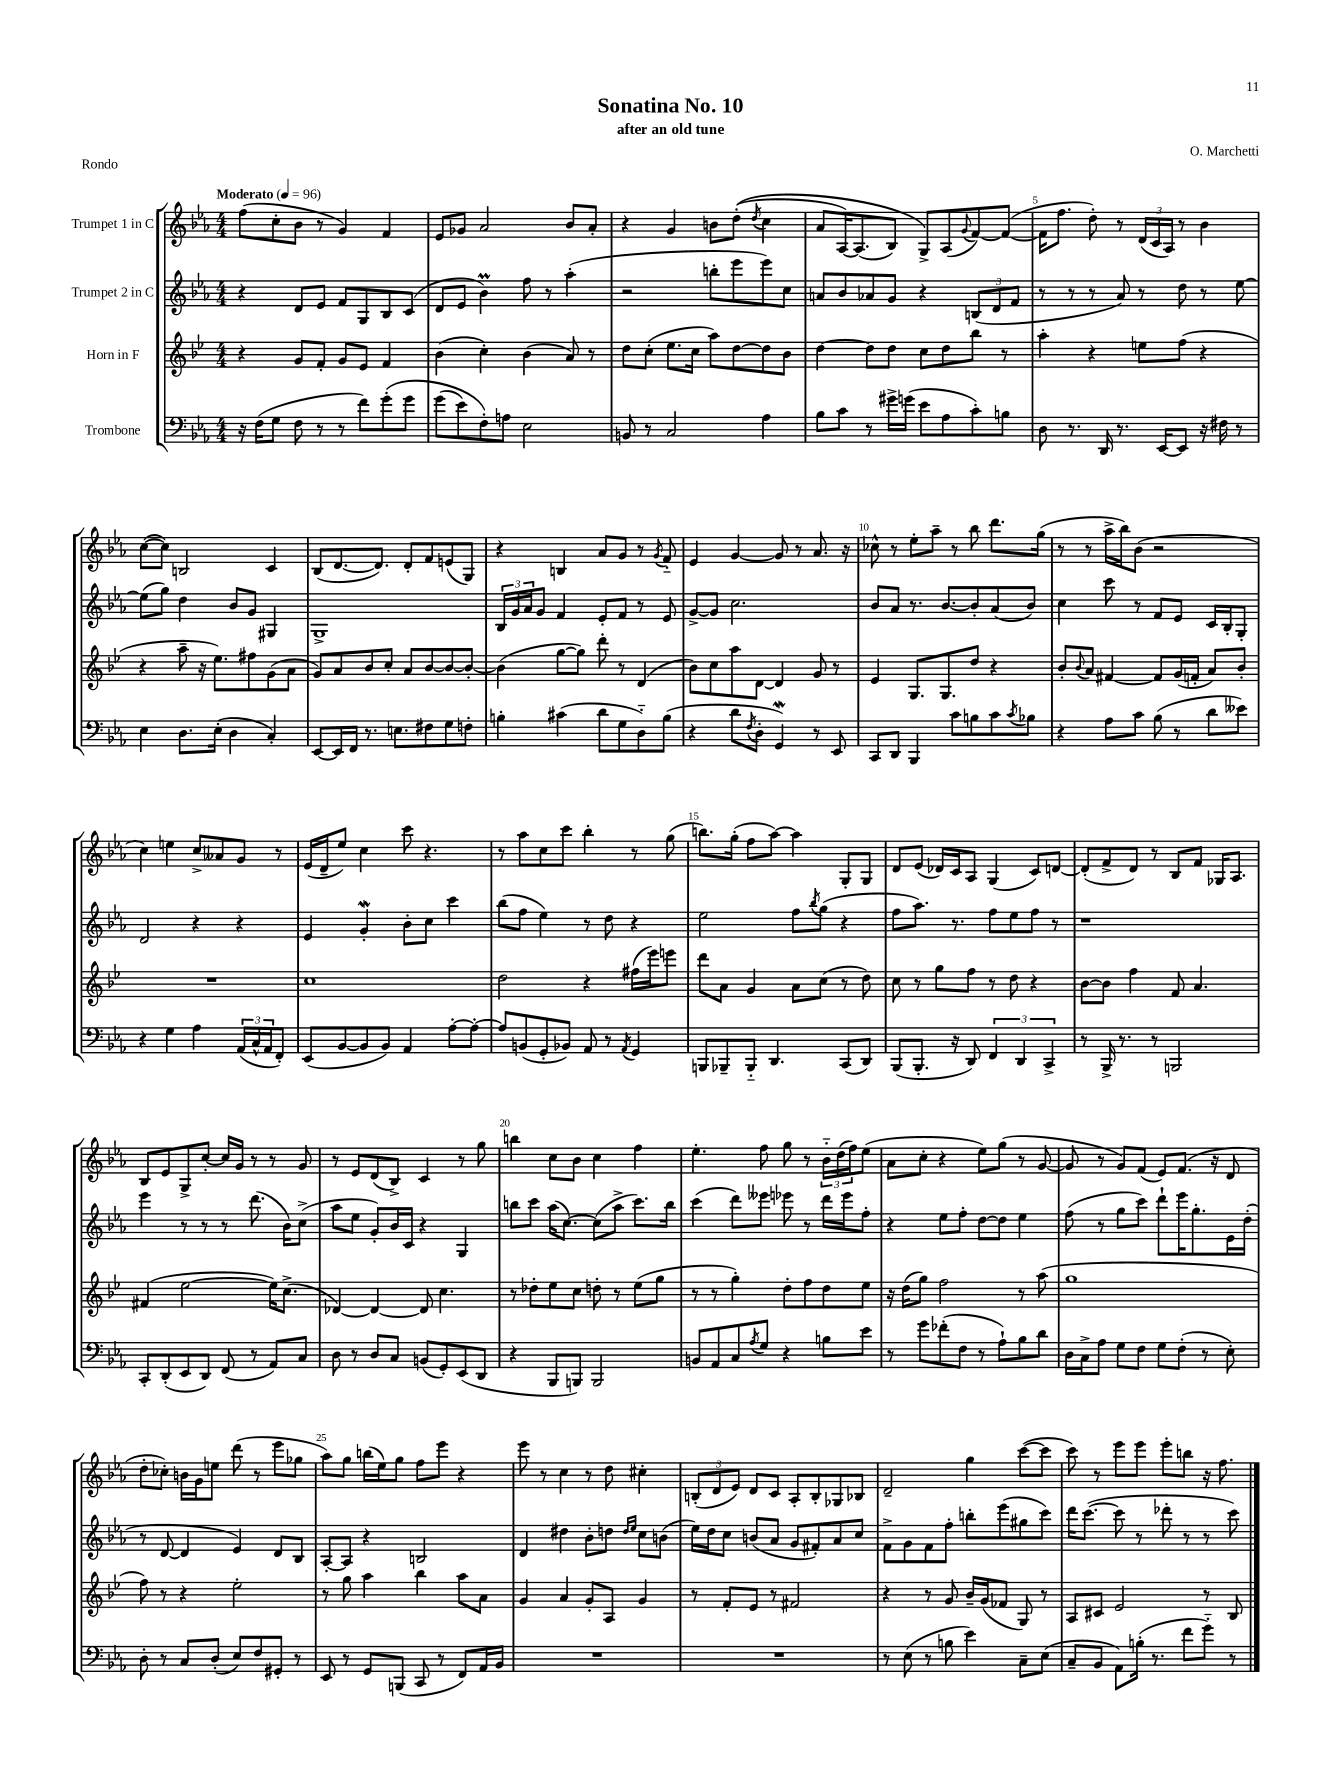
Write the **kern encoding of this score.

**kern	**kern	**kern	**kern
*staff4	*staff3	*staff2	*staff1
*clefF4	*clefG2	*clefG2	*clefG2
*k[b-e-a-]	*k[b-e-]	*k[b-e-a-]	*k[b-e-a-]
*M4/4	*M4/4	*M4/4	*M4/4
*MM96	*MM96	*MM96	*MM96
16r	4r	4r	(8ff
(16F	.	.	.
8G	.	.	8cc'
8F	8g	8d	8b-
8r	8f'	8e-	8r
8r	8g	8f	4g)
8f)	8e-	8G	.
&(8g'	4f	8B-	4f
8g	.	(8c	.
=	=	=	=
(8g	(4b-	8d	8e-
8e-)	.	8e-	8g-
8F'&)	4cc')	4b-)	2a-
8A	.	.	.
2E-	(4b-	8ff	.
.	.	8r	.
.	8a)	(4aa-'	8b-
.	8r	.	8a-'
=	=	=	=
8BB	8dd	2r	4r
8r	(8cc'	.	.
2C	8.ee-	.	4g
.	16cc	.	.
.	8aa)	8bb'	8b
.	[8dd	8eee-	&((8dd'
.	.	.	8qdd
4A-	8dd]	8eee-)	4cc
.	8b-	8cc	.
=	=	=	=
8B-	[4dd	8a	8a-
8c	.	8b-	[16A-)
.	.	.	(8.A-]
8r	8dd]	8a-	.
16g#^	8dd	8g	8B-)
(16g	.	.	.
8e-	8cc	4r	8G^&)
8A-	8dd	.	(8A-
.	.	.	8qqg
8c')	8bb-	(12B	[8f)
.	.	12d	.
8B	8r	.	(8f_
.	.	12f	.
=	=	=	=
8D	4aa'	8r	16f]
.	.	.	8.ff
8.r	.	8r	.
.	4r	8r	8dd')
16DD	.	.	.
8.r	.	8a-)	8r
.	8ee	8r	(24d
.	.	.	24c
[16EE-	.	.	.
.	.	.	24A-)
8EE-]	(8ff	8dd	8r
16r	4r	8r	4b-
16F#	.	.	.
8r	.	[8ee-	.
=	=	=	=
4E-	4r	(8ee-]	([8cc
.	.	8gg)	8cc])
8.D	8aa~	4dd	2B
.	16r	.	.
(16E-'	8.ee-)	.	.
4D	.	8b-	.
.	8ff#	8g	.
4C')	(8g	4G#	4c
.	8a	.	.
=	=	=	=
[8EE-	8g)	1G^	(8B-
16EE-]	8a	.	[8.d
16FF	.	.	.
8.r	8b-	.	.
.	.	.	8.d])
.	8cc'	.	.
8.E	.	.	.
.	8a	.	8d'
8F#	[8b-	.	8f
8G	8b-_	.	(8e
8F'	8b-'_	.	8G)
=	=	=	=
4B'	(4b-]	24B-	4r
.	.	24g	.
.	.	24a-	.
.	.	8g	.
(4c#	[8gg	4f	4B
.	8gg])	.	.
8d	8ddd'	8e-'	8a-
8G	8r	8f	8g
8D'~)	(4d	8r	8r
.	.	.	8qg
(8B	.	8e-	8f'~
=	=	=	=
4r	8b-)	[8g^	4e-
.	8cc	8g]	.
8d	8aa	2.cc	[4g
8qF	.	.	.
8D'	[8d	.	.
4GG)	4d]	.	8g]
.	.	.	8r
8r	8g	.	8.a-
8EE-	8r	.	.
.	.	.	16r
=	=	=	=
8CC	4e-	8b-	8cc-^^
8DD	.	8a-	8r
4BBB-	8.G	8.r	8ee-'
.	.	.	8aa-~
.	8.G	[8.b-	.
8c	.	.	8r
8B	8dd	8b-']	8bb-
8c	4r	(8a-	8.ddd
8qc	.	.	.
8B-	.	8b-)	.
.	.	.	(16gg
=	=	=	=
4r	8b-'	4cc	8r
.	8qqb-	.	.
.	8a	.	8r
8A-	[4f#	8ccc	16aa-^
.	.	.	16bb-)
8c	.	8r	(8b-
(8B-	8f#]	8f	2r
8r	(16g	8e-	.
.	16f'	.	.
8d	8a)	16c	.
.	.	16B-'	.
8e--)	8b-'	8G'	.
=	=	=	=
4r	1r	2d	4cc)
4G	.	.	4ee
4A-	.	4r	8cc^
.	.	.	8a--
(24AA-	.	4r	8g
24C^^	.	.	.
24AA-	.	.	.
8FF')	.	.	8r
=	=	=	=
(8EE-	1cc	4e-	(16e-
.	.	.	16d~
[8BB-	.	.	8ee-)
8BB-]	.	4g'	4cc
8BB-)	.	.	.
4AA-	.	8b-'	8ccc
.	.	8cc	4.r
[8A-'	.	4ccc	.
8A-'_	.	.	.
=	=	=	=
8A-]	2dd	(8bb-	8r
(8BB	.	8ff	8aa-
8GG'	.	4ee-)	8cc
8BB-)	.	.	8ccc
8AA-	4r	8r	4bb-'
8r	.	8dd	.
8qAA-	.	.	.
4GG	(16ff#	4r	8r
.	16eee-)	.	.
.	8eee	.	(8gg
=	=	=	=
8BBB	8ddd	2ee-	8.bb)
8BBB-~	8a	.	.
.	.	.	(16gg'
8BBB-'~	4g	.	8ff
4.DD	.	.	[8aa-)
.	8a	8ff	4aa-]
.	.	8qbb-	.
.	(8cc	(8gg	.
(8CC	8r	4r	8G'
8DD)	8dd)	.	8G
=	=	=	=
(8BBB-	8cc	8ff	8d
8.BBB-'	8r	8.aa-)	(8e-
.	8gg	.	16d-)
16r	.	8.r	16c
8DD)	8ff	.	8A-
6FF	8r	8ff	(4G
.	8dd	8ee-	.
6DD	.	.	.
.	4r	8ff	8c)
6CC^	.	.	.
.	.	8r	[8d
=	=	=	=
8r	[8b-	1r	(8d']
16BBB-^	8b-]	.	8f^
8.r	.	.	.
.	4ff	.	8d)
8r	.	.	8r
2BBB	8f	.	8B-
.	4.a	.	8f
.	.	.	16G-
.	.	.	8.A-
=	=	=	=
8CC'	(4f#	4eee-	8B-
(8DD'	.	.	8e-
8EE-	[2ee-	8r	8G^
8DD)	.	8r	[8cc'
(8FF	.	8r	16cc]
.	.	.	16g
8r	.	(8.ddd	8r
8AA-)	16ee-])	.	8r
.	(8.cc^	16b-)	.
8C	.	(8cc^	8g
=	=	=	=
8D	[4d-)	8aa-	8r
8r	.	8ee-	8e-
8D	4d-_	8g')	(8d
8C	.	16b-	8B-^)
.	.	16c	.
(8BB	8d-]	4r	4c
8GG')	4.cc	.	.
(8EE-	.	4G	8r
8DD	.	.	8gg
=	=	=	=
4r	8r	8bb	4bb
.	8dd-'	8ccc	.
8BBB-	8ee-	(16aa-	8cc
.	.	[8.cc)	.
8BBB)	8cc	.	8b-
2BBB	8dd'	(8cc]	4cc
.	8r	8aa-^	.
.	(8ee-	8.ccc)	4ff
.	8gg	.	.
.	.	16bb	.
=	=	=	=
8BB	8r	(4ccc	4.ee-'
8AA-	8r	.	.
8C	4gg')	8ddd)	.
8qA-	.	.	.
8G	.	8eee--	8ff
4r	8dd'	8eee-	8gg
.	8ff	8r	8r
8B	8dd	16ddd	24b-'~
.	.	.	(24dd
.	.	16eee-	.
.	.	.	24ff)
8e-	8ee-	8ff'	(8ee-
=	=	=	=
8r	16r	4r	8a-
.	(16dd	.	.
8g	8gg)	.	8cc'
(8f-'	2ff	8ee-	4r
8F	.	8ff'	.
8r	.	[8dd	8ee-)
8A-`)	.	8dd]	(8gg
8B-	8r	4ee-	8r
8d	(8aa	.	[8g
=	=	=	=
16D	1gg	(8ff	8g]
16C^	.	.	.
8A-	.	8r	8r
8G	.	8gg	8g)
8F	.	8ccc)	(8f
8G	.	8ddd`	8e-)
(8F'	.	16eee-	(8.f
.	.	8.gg'	.
8r	.	.	.
.	.	.	16r
8E-')	.	16e-	8d
.	.	(16dd'	.
=	=	=	=
8D'	8ff)	8r	8dd'
8r	8r	[8d	8cc-')
8C	4r	4d]	16b
.	.	.	16g
(8D'	.	.	8ee
8E-)	2ee-'	4e-)	(8ddd
8F	.	.	8r
8GG#'	.	8d	8eee-
8r	.	8B-	8gg-
=	=	=	=
8EE-	8r	[8A-'	8aa-)
8r	8gg	8A-]	8gg
8GG	4aa	4r	(16bb
.	.	.	16ee-)
(8BBB	.	.	8gg
8CC	4bb-	2B	8ff
8r	.	.	8eee-
8FF)	8aa	.	4r
16AA-	8a	.	.
16BB-	.	.	.
=	=	=	=
1r	4g	4d	8eee-
.	.	.	8r
.	4a	4dd#	4cc
.	8g'	8b-'	8r
.	8A	8dd	8dd
.	.	16qqdd	.
.	.	16qqee-	.
.	4g	8cc	4cc#'
.	.	(8b	.
=	=	=	=
1r	8r	16ee-)	(12B'
.	.	16dd	.
.	.	.	12d
.	8f'	8cc	.
.	.	.	12e-)
.	8e-	(8b	8d
.	8r	8a-	8c
.	2f#	8g	8A-'
.	.	8f#')	8B'
.	.	8a-	8G-
.	.	8cc	8B-
=	=	=	=
8r	4r	8f^	2d~
(8E-	.	8g	.
8r	8r	8f	.
8B	8g	8ff'	.
4e-)	16b-~	8bb'	4gg
.	(16g	.	.
.	8f-	(8eee-	.
8C~	8G)	8gg#	([8ccc
(8E-	8r	8ccc)	8ccc]
=	=	=	=
8C~	8A	16ddd	8ccc)
.	.	([8.ccc	.
8BB-	8c#	.	8r
8AA-)	2e-	8ccc]	8eee-
(16B'	.	8r	8eee-
8.r	.	.	.
.	.	8ddd-'	8eee-'
8f	.	8r	8bb
8g'~)	8r	8r	16r
.	.	.	8.ff
8r	8B-	8ccc)	.
==	==	==	==
*-	*-	*-	*-
